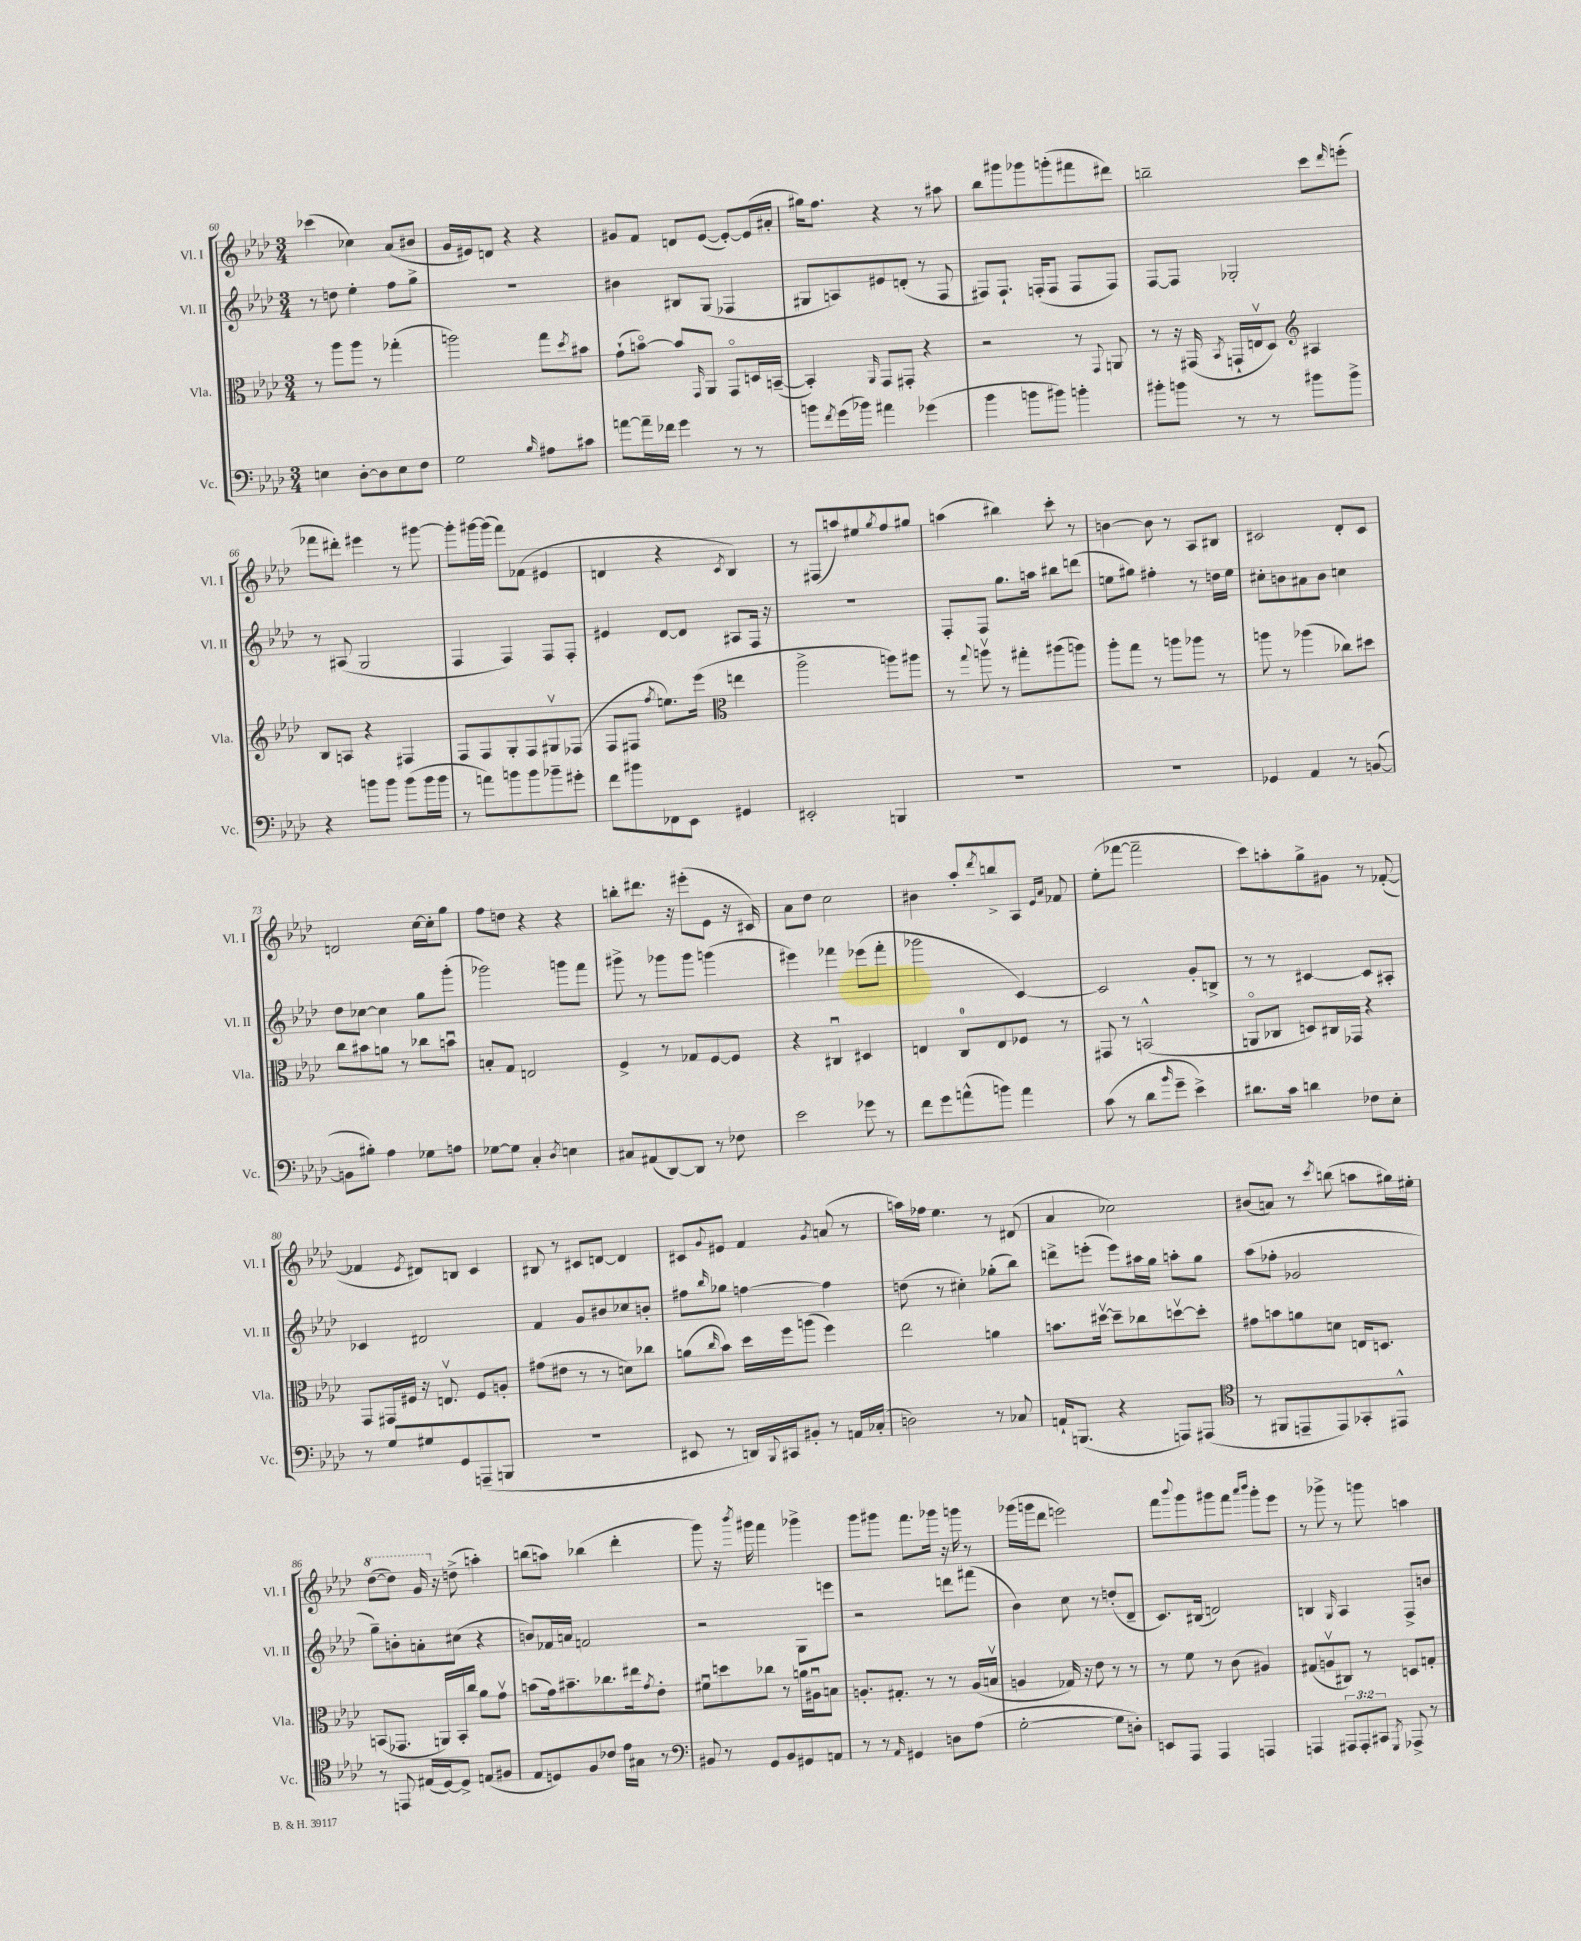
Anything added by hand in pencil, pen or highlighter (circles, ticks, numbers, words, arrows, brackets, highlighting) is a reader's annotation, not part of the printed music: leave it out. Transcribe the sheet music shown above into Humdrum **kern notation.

**kern	**kern	**kern	**kern
*part4	*part3	*part2	*part1
*staff4	*staff3	*staff2	*staff1
*I"Vc.	*I"Vla.	*I"Vl. II	*I"Vl. I
*I'Vc.	*I'Vla.	*I'Vl. II	*I'Vl. I
*clefF4	*clefC3	*clefG2	*clefG2
*k[b-e-a-d-]	*k[b-e-a-d-]	*k[b-e-a-d-]	*k[b-e-a-d-]
*M3/4	*M3/4	*M3/4	*M3/4
=60	=60	=60	=60
4En\	8r	8r	(4ccc-X\
.	8aa-\L	8ddn\	.
[8D-'\L	8aa-\J	4ee-'\	4cc-X\)
8D-\]	8r	.	.
8E\	(4gg-X'\	8ff\L	(8a-/L
8F\J	.	8gg^\J	8b#X/J
=61	=61	=61	=61
2G\	2aan\)	2.r	16g/LL
.	.	.	16e#X/J)
.	.	.	8dn/J
.	.	.	4r
16qqB-/	.	.	.
8A#X\L	8gg\L	.	4r
.	8qdd-/	.	.
8c#X\J	8b#X\J	.	.
=62	=62	=62	=62
[8an\L	(8g`\L	4b#X\	8g#X/L
16a~\L]	[8bn\J)	.	8f/J
16f-X\JJ	.	.	.
4g\	8b/L]	8B#X/L	8dn/L
.	16qqGG/	.	.
.	8AA-/J	(8G/J	([8e-/J
8r	8GG/L	4F-X/	8e-'/L_)
8r	16Dn/L	.	(16e-/L]
.	([16BBn~/JJ	.	16a#X'/JJ
=63	=63	=63	=63
8bn\L	4BB'/])	8G#X/L	16gg#X\KL)
.	.	.	8.ff\J
8qf/	.	.	.
(16g\L	.	8An/)	.
16b-X\JJ)	.	.	.
.	16qqAA-/	.	.
4a#X\	8GG/L	8e#X/	4r
.	8GG#X'/J	(8dn'/J	.
(4g-X\	4r	8r	8r
.	.	8F/	8aa#X\
=64	=64	=64	=64
4b-\	2r	8F#X/L)	8bb-\L
.	.	8.F#`/J	8ggg#X\
8bn\L	.	.	8ggg-X\
.	.	(16Fn'/KL	.
8b#X\J)	.	8F/J	(8gggn'\
4bn'\	8r	8F/L	8fff#X\
.	8qqGG/	.	.
.	8AAn/	8F/J)	8ddd#X\J)
=65	=65	=65	=65
8b#X'\L	8r	[8F/L	2bbn~\
8bn\J	16r	8F/J]	.
.	(16GG#X/	.	.
.	8qBB-/	.	.
8r	16GGn`/LL	2G-X'/	.
.	16Env/J	.	.
8r	8D-/J)	.	.
*	*clefG2	*	*
8b#X\L	4A#X/	.	8ccc\L
.	.	.	16qqddd-/
8b#^\J	.	.	(8eeen'\J
!!LO:LB:g=z
=66	=66	=66	=66
4r	8B-/L	8r	8fff-X\L
.	8An/J	(8A#X/	8ddd#X'\J)
8bn\L	4r	2G/	4eee#X\
8b\J	.	.	.
(8b\L	4F#X/	.	8r
16b\L	.	.	[8ggg#X\
16b\JJ	.	.	.
=67	=67	=67	=67
8r	8F/L	4F/	8ggg#'\L]
8an\L)	8F/	.	[16ggg#X\L
.	.	.	(16ggg#\JJ]
8bn\	8G'/	4F/)	8fff\L)
8b\	8F/	.	(8f-X\J
8b-X~\	8G#Xv/	8F/L	4e#X/
8g#X'\J	(8F-X/J	8F'/J	.
=68	=68	=68	=68
8f\L	8F/L	4e#X/	4dn/
8b#X\	8F#X/J	.	.
.	8qff/	.	.
8FF-X\	8.een\L)	[8d-/L	4r
8EE-\J	.	8d-/J]	.
.	(16eee-\Jk	.	.
*	*clefC3	*	*
.	.	.	8qc/
4GG#X/	4een\	8A#X/L	4B-/)
.	.	16F/Jk	.
.	.	16r	.
=69	=69	=69	=69
2EE#X'/	2aa-^\	2.r	8r
.	.	.	(8F#X/L
.	.	.	8aan/)
.	.	.	8ee#X/
.	.	.	8qgg/
4BBBn/	8aan\L)	.	8ff/
.	8aa#X\J	.	8gg#X/J
=70	=70	=70	=70
2.r	8r	8F'/L	(4aan\
.	8qqgg/	.	.
.	8aanv\	8F/J	.
.	8r	8.gg\L	4bb#X\)
.	8gg#X'\L	.	.
.	.	16aan\Jk	.
.	(8aa#X\	8bb#X\L	8ccc'\
.	8aan\J)	(8dddn\J	8r
=71	=71	=71	=71
2.r	8aa-'\L	8een\L	[4bn\
.	8gg\J	8gg#X\J)	.
.	8r	4ff#X'\	8b\]
.	8aan\L	.	8r
.	8aa-X\J	8r	8A-/L
.	8r	16ddn\LL	8B#X/J
.	.	16ee\JJ	.
=72	=72	=72	=72
4GG-X/	8aan\	8cc#X'\L	2c#X/
.	8r	8bn\	.
4AA-/	(4aa-X\	8a#X\	.
.	.	8b\J	.
8r	8cc-X\L)	4ccn\	8d-'/L
([8BBn/	8dd#X\J	.	8c#/J
!!LO:LB:g=z
=73	=73	=73	=73
8BBn\L]	8cc\L	8dd-\L	2dn/
8B#X'\J)	8b#X\	[8cc-X\J	.
4A-\	8an\J	4cc-\]	.
.	8r	.	.
8G-X\L	8cc-X\L	8gg\L	[16cc\LL
.	.	.	16cc'\J]
8An\J	8bnu\J	(8ggg'\J	8gg\J
=74	=74	=74	=74
[8G-X\L	8Bn'/L	2ggg-X\)	8ff\L
8G-\J]	8G/J	.	8ddn\J
4C'/	2En/	.	4r
8qD-/	.	.	.
4En\	.	8gggn\L	4r
.	.	8fff\J	.
=75	=75	=75	=75
8C#X/L	4F^/	8ggg#X^\	8bbn'\L
(8AA#X/	.	8r	8.ddd#X\J
[8DD-/)	8r	8ggg-X\L	.
.	.	.	16r
8DD-/J]	8G-X/L	8ggg-\J	(8eee#X'\L
8r	[8F/	(4gggn\	8e-\J
8F-X\	8F/J]	.	16r
.	.	.	16c#X/)
=76	=76	=76	=76
2e-\	4r	4eee#X\)	8a-\L
.	.	.	8dd-\J
.	4C#Xu/	4fff-X\	2cc\
8g-X\	4D#X/	(8eee-X\L	.
8r	.	8fff-'\J	.
=77	=77	=77	=77
8f\L	4En/	2ggg-X\	4b#X\
8g\	.	.	.
(8an^^\	8C/L	.	8aa-'/L
.	.	.	8qddd-/
8bn\J)	8E/	.	8bbn^/
4a\	8F-X/J	[4c/)	8A-/J
.	.	.	16qqe-/LL
.	.	.	16qqa-/JJ
.	8r	.	8f-X/
=78	=78	=78	=78
(8c\	8GG#X/	2c/]	(8ee-'\L
8r	8r	.	[8fff-X\J
8d-\L	(2BBn^^/	.	2fff-~\]
16qqb-/	.	.	.
8g~\J	.	.	.
4e-^\)	.	8g'/L	.
.	.	8Bn^/J	.
=79	=79	=79	=79
8.d#X\L	8AAn/L	8r	8ccc\L)
.	8C-X/J	8r	8aan'\
16c\Jk	.	.	.
4dn\	8Dn/L)	[4c#X/	8gg^\
.	16C#X/L	.	8g#X\J
.	16GG-X/JJ	.	.
8F-X\L	4r	8c#/L]	8r
8E-'\J	.	8A#X'/J	([8f-X'/
!!LO:LB:g=z
=80	=80	=80	=80
8r	8GG/L	4c-X/	4f-X/]
8G/L	16GG#X/L	.	.
.	16F#X/JJ	.	.
.	.	.	8qe-/
8G#X/	16r	2d#X/	8d#X/L)
.	8.Env/	.	.
8GG/	.	.	8Bn/J
(8AAAn~/	8F#/L	.	4c/
8BBBn/J	8An'/J	.	.
=81	=81	=81	=81
2.r	(8g#X\L	4f/	8B#X/
.	8e#X\J	.	8r
.	8r	8g/L	8c#X/L
.	8r	8b#X/	[8dn/J
.	8dn\L)	8cc-X/	4d/]
.	8cc-X\J	8bn'/J	.
=82	=82	=82	=82
8EE#X/	(8an\L	8ff#X\L	8c#X/L
.	16qqcc/	16qqbb-/	8qqg/
8r	8b-\J)	8gg-X\J	8e#X/J
16DDn/LL)	16dd-\LL	[4ffn\	4f/
8qqBBB-/	.	.	.
16CC#X/J	16ff\J	.	.
8BB#X'/J	(8aan\J	.	.
.	.	.	8qg/
8r	4ff\)	4ff\]	(8an/
16AAn/LL	.	.	8r
(16C-X'/JJ	.	.	.
=83	=83	=83	=83
2Dn\)	2ee-\	(8ddn\	16aan\LL)
.	.	.	16ff-X\JJ
.	.	8r	4.ee-\
.	.	4cc#X'\)	.
8r	4an\	(8gg-X'\L	8r
8C-X/	.	8bb-\J)	(8d#X/
=84	=84	=84	=84
16AAn`/KL	8.bn\L	8dddn^\L	4a-/
(8.BBBn/J	.	.	.
.	.	(8eeen'\J	.
.	[16dd#Xv\Jk	.	.
4r	8dd#~\L]	8eee\L)	2cc-X\)
.	8cc-X\	16aa#X\L	.
.	.	16gg\JJ	.
8AAAn/L)	[8ddnv\	8aan'\L	.
(8AAA#X/J	8dd'\J]	8gg\J	.
=85	=85	=85	=85
*clefC4	*	*	*
8r	8g#X\L	(8aa-\L	(8b#X/L
8FF#X/L	8bn\	8ff-X'\J	8an/J)
8EEn~/	8an\	2g-X/	8r
.	.	.	8qccc/
8EE/)	8dn\J	.	(8bbn\
8GG-X'/	16En/KL	.	8aan\L
.	8.Dn/J	.	.
8EE#X^^/J	.	.	16gg#X\L)
.	.	.	16ee#X'\JJ
!!LO:LB:g=z
=86	=86	=86	=86
*	*	*	*8va
8r	(8BBn/L	8gg~\L)	([8ddd-\L
8EEn/	8.GG-X/J	8bn'\	8ddd-\J])
(16E#X/LL	.	8an'\	16gg/
*	*	*	*X8va
[16D-/J)	16AAn/LL)	.	16r
8D-^/J]	16BB'/	(8cc#X\J	(8ddn^\
.	16cc/JJ	.	.
(8En/L	8a-\L	4r	4aan'\)
8F#X/J	8gv\J	.	.
=87	=87	=87	=87
8E-/L	(8bn\L	8bn/L)	(8bbn\L
8Dn/)	16g\k)	16f-X/L	8aan\J)
.	8.b#X~\	16an/JJ	.
8F/	.	2fn/	(4bb-X\
8c-X/J	8.cc-X\	.	.
16e-\LL	.	.	4ddd-'\
16G#X\JJ	16ee#X\k	.	.
.	8qg/	.	.
8r	8e-'\J	.	.
=88	=88	=88	=88
*clefF4	*	*	*
8BB#X/	8f#Xu\L	2r	8ggg\)
8r	8ddn\	.	16r
.	.	.	8qbbb-/
.	.	.	16ggg#X\
8GG/L	8cc-X\J	.	4fff\
8BB#/	8r	.	.
8GG#X/	16an\LL	8G\L	4ggg-X^\
.	16A#Xu\J	.	.
8AAn/J	8Bn\J	8eeen\J	.
=89	=89	=89	=89
8r	8.An'/L	2r	8ggg\L
8r	.	.	8ggg#X\J
.	8.G#X'/J	.	.
16qqAA-/	.	.	.
4GG#X/	.	.	8.fff\L
.	8r	.	.
.	.	.	16ggg-X\Jk
8Dn\L	8r	8dddn\L	16r
.	.	.	16gggn\
(8A-\J	(16A/LL	(8fff#X\J	8r
.	16Bnv/JJ	.	.
=90	=90	=90	=90
[2G'\	4An/	4b-\)	(16ggg-X\LL
.	.	.	16gggn\J
.	.	.	8ddd-\J
.	16G-X/)	8cc\	2eeen\)
.	16r	.	.
.	8e-\	8r	.
8G\L]	8r	(8ddn'/L	.
8Dn'\J)	8r	8d-~/J	.
=91	=91	=91	=91
8EEn/L	8r	8.c/L)	8fff\L
.	.	.	8qqbbb-/
8AAA-/J	8f\	.	8ggg\
.	.	(16B#X/Jk	.
4AAA-/	8r	2dn/)	8ggg#X\
.	(8c\	.	8fff\J
.	.	.	16qqaaa-/LL
.	.	.	16qqbbb-/JJ
4AAAn/	4A#X/)	.	8ggg#'\L
.	.	.	8eee-\J
=92	=92	=92	=92
4AAAn/	(8G#X/L	4Bn/	8r
.	8Anv/	.	8ggg-X^\
.	.	16qqG/	.
12AAA#X/L	8C#X/J)	4A-/	8r
12AAA#'/	.	.	.
.	8r	.	8gggn\
12CC#X/J	.	.	.
8qGGG/	.	.	.
8AAA-X^/	8Dn/L	8F^/L	4aan\
8r	8Gn'/J	8bn/J	.
==	==	==	==
*-	*-	*-	*-
